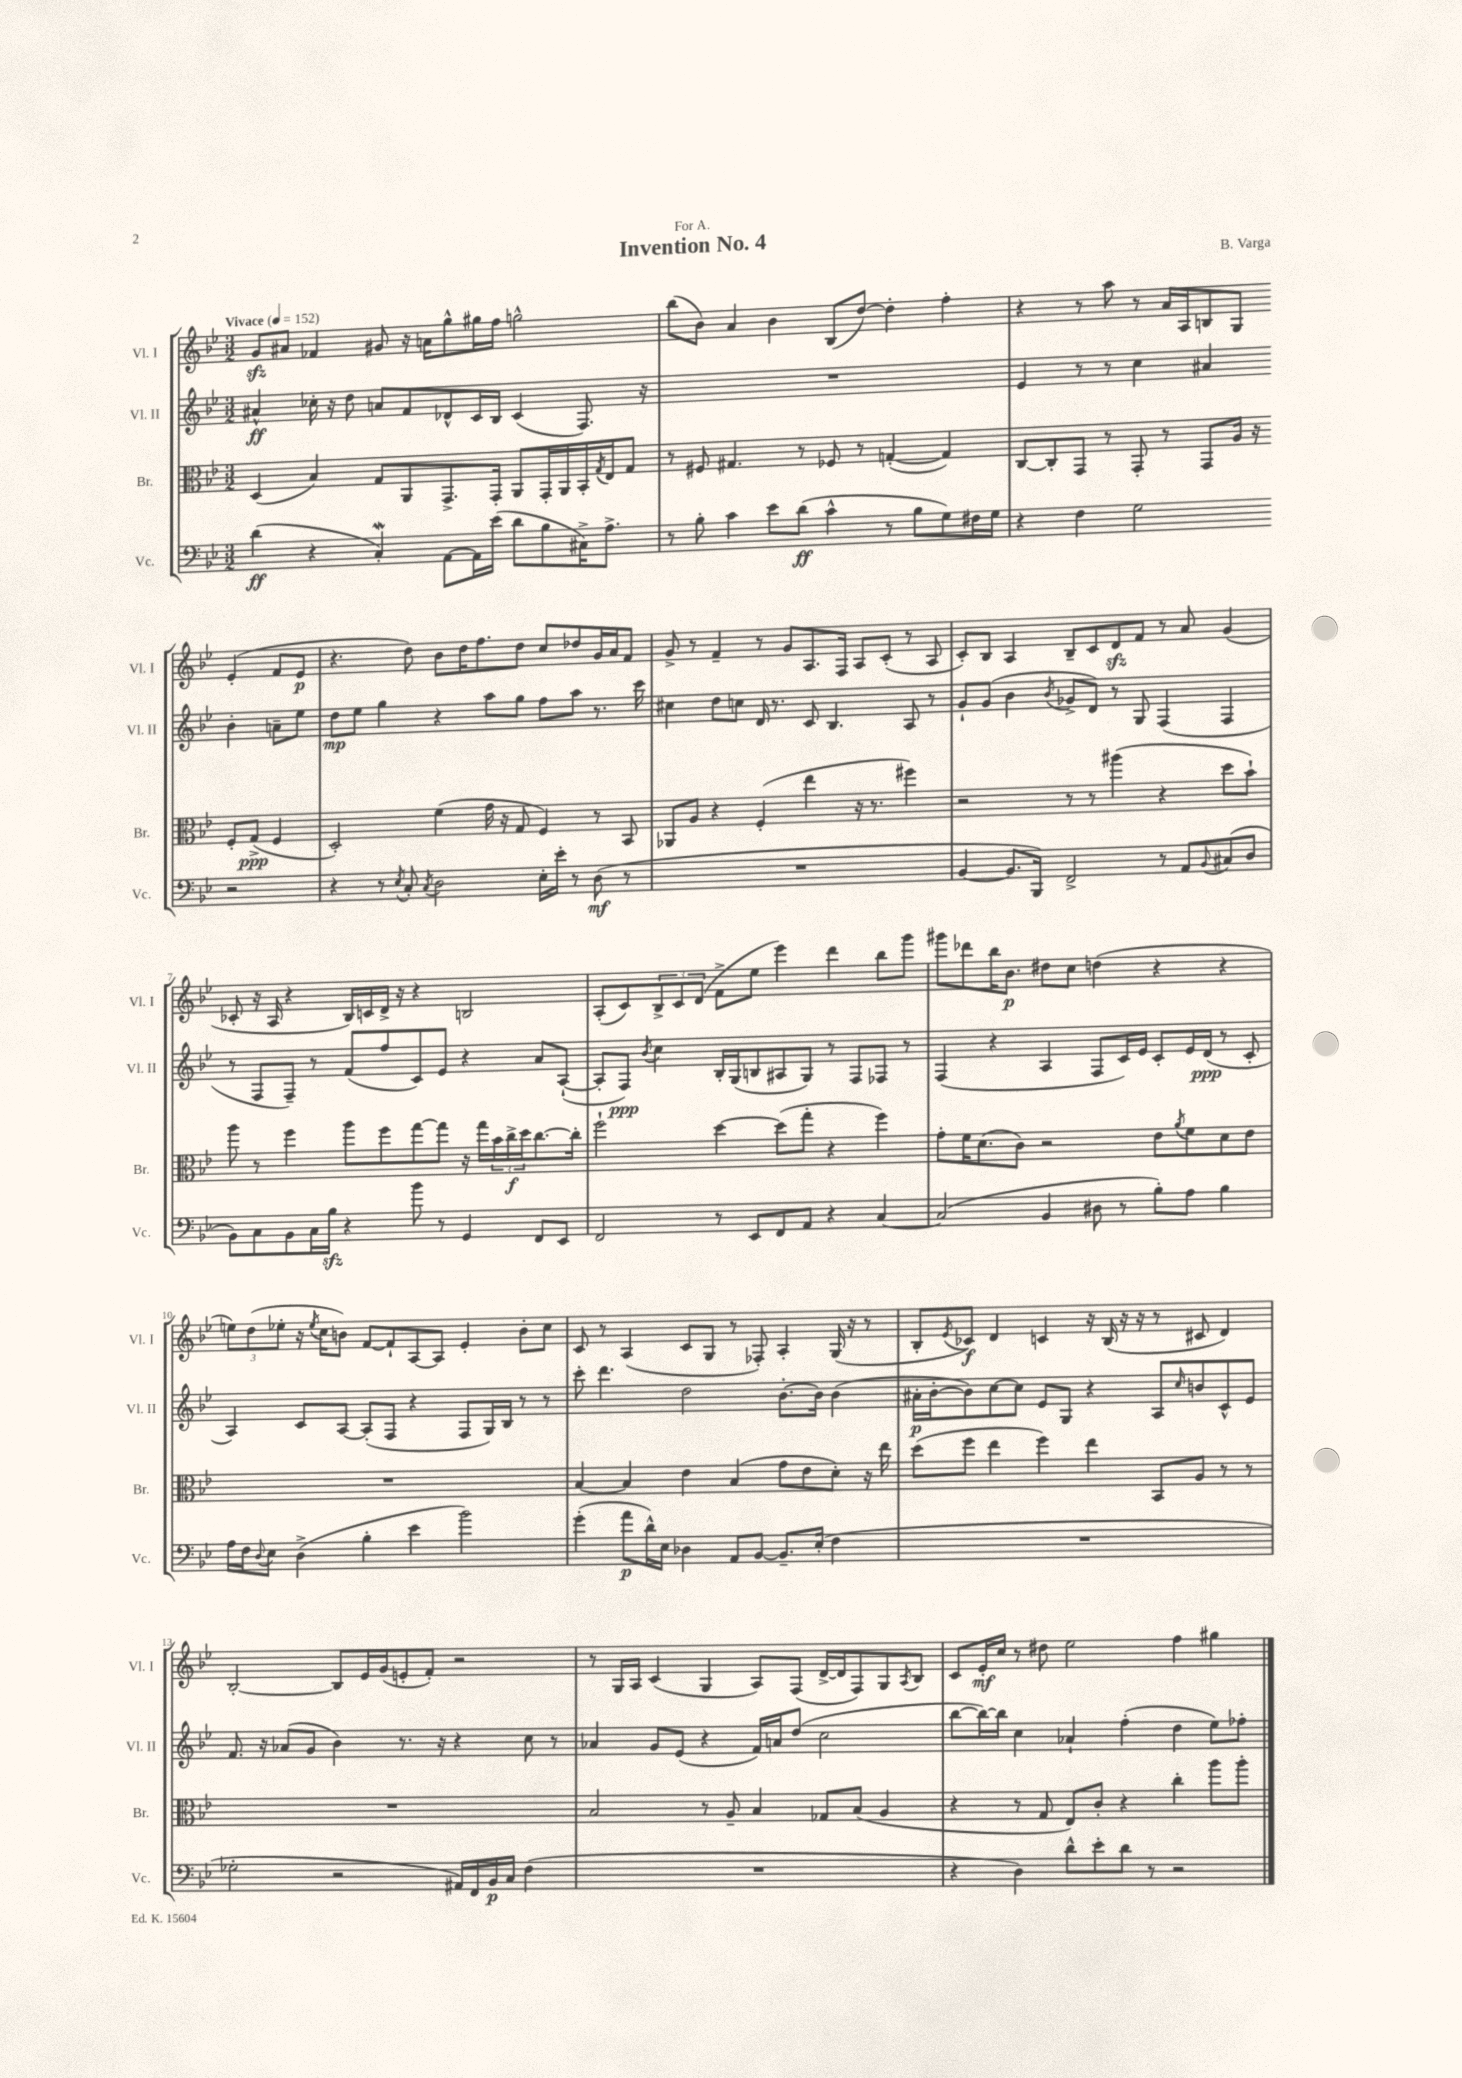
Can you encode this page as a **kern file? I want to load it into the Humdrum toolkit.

**kern	**kern	**kern	**kern
*staff4	*staff3	*staff2	*staff1
*clefF4	*clefC3	*clefG2	*clefG2
*k[b-e-]	*k[b-e-]	*k[b-e-]	*k[b-e-]
*M3/2	*M3/2	*M3/2	*M3/2
*MM152	*MM152	*MM152	*MM152
(4d	(4D	4a#^^	8g
.	.	.	8a#
4r	4B-)	16cc-'	4f-
.	.	16r	.
.	.	8dd	.
4C')	8G	8a	8g#
.	8AA	8f	16r
.	.	.	16a
[8AA	8.GG^	8d-^^	8gg^^
16AA]	.	16c	16gg#
(16e-	16GG'	16B-	16ff
8d	8AA	(4c	2gg^^
8B-	16GG'	.	.
.	16AA	.	.
16C#^)	16BB-'	8.F)	.
.	8qG	.	.
8.A^	16E-	.	.
.	8G	.	.
.	.	16r	.
=	=	=	=
8r	8r	1.r	(8bb-
8B-'	8F#	.	8b-)
4c	4.G#	.	4a
8e-	.	.	4b-
(8d	8r	.	.
4c^^	8F-	.	(8B-
.	8r	.	[8dd)
8r	([4G'	.	4dd']
8B-	.	.	.
8G)	4G])	.	4ff'
16F#	.	.	.
16G	.	.	.
=	=	=	=
4r	[8C	4e-	4r
.	8C']	.	.
4F	8GG	8r	8r
.	8r	8r	8aa
2G	8GG'	4cc	8r
.	8r	.	16a
.	.	.	16A
.	8GG	4a#	8B
.	16A	.	8G
.	16r	.	.
2r	8F'	4b-'	(4e-'
.	(8G^	.	.
.	4F	8a~	8f
.	.	8ee-	8e-
=	=	=	=
4r	2D')	8dd	4.r
.	.	8ee-	.
8r	.	4gg	.
8qE-	.	.	.
8C'	.	.	8dd)
8qC	.	.	.
2D	(4f	4r	8b-
.	.	.	16dd
.	.	.	8.ff
.	16g	8aa	.
.	16r	.	.
.	8G	8gg	8dd
16E-'	4F)	8ff	8cc
16e-'	.	.	.
8r	.	8aa	8dd-
(8D	8r	8.r	16g
.	.	.	16a
8r	8BB-	.	8f
.	.	16ccc	.
=	=	=	=
1.r	8AA-	4cc#	8g^
.	8A	.	8r
.	4r	8dd	4f~
.	.	8cc	.
.	(4F'	16d	8r
.	.	8.r	.
.	.	.	8g
.	4ee-	8c	8.A
.	.	4.B-	.
.	.	.	16F
.	16r	.	8A
.	8.r	.	.
.	.	.	(8c'
.	4ff#)	8A	8r
.	.	8r	8A
=	=	=	=
[4BB-	2r	8g`	8c')
.	.	(8g	8B-
8.BB-]	.	4b-	4A
16BBB-)	.	.	.
.	.	8qb-	.
2FF^	8r	8g-^	8B-~
.	8r	8d)	8c
.	(4aa#	8r	8d
.	.	8G	8f
8r	4r	(4F	8r
8AA	.	.	8a
8qqBB-	.	.	.
(8C#	8dd	4F	(4g
8D	8b-`)	.	.
=	=	=	=
8BB-)	8aa	8r	8c-'
8C	8r	8F	16r
.	.	.	16A
8BB-	4ff	8F~)	4r
16C	.	8r	.
16B-	.	.	.
4r	8aa	(8f	16B-)
.	.	.	16c
.	8ff	8ff	16d^
.	.	.	16r
8b-	[8gg	8c)	4r
8r	8gg]	8e-	.
4GG	16r	4r	2B
.	16gg	.	.
.	24b-	.	.
.	24cc^	.	.
.	24dd	.	.
8FF	[8.cc	8a	.
8EE-	.	([8A`	.
.	16cc']	.	.
=	=	=	=
2FF	2ff`	8A']	(8A'
.	.	8F)	8c)
.	.	8qb-	.
.	.	4cc	12B-^
.	.	.	12c
.	.	.	(12d
8r	[4dd	16B-'	8f^
.	.	(16G	.
8EE-	.	8B	8ee-
8FF	(8dd]	8A#	4eee-)
8AA	8gg'	8G)	.
4r	4r	8r	4ddd
.	.	8F	.
[4C	4ff)	8F-	8bb-
.	.	8r	8ggg
=	=	=	=
(2C]	8g'	(4F	8ggg#
.	16f	.	8ddd-
.	(8.d	.	.
.	.	4r	16bb-
.	.	.	8.b-
.	8c)	.	.
4BB-	2r	4A	8dd#
.	.	.	8cc
8D#	.	8F	(4dd
8r	.	16c)	.
.	.	16e-	.
8B-')	8e-	8c'	4r
.	8qa	.	.
8A	8f	16e-	.
.	.	(16d	.
4B-	8d	8r	4r
.	8e-	8c'	.
=	=	=	=
16A	1.r	4A)	12ee)
16F	.	.	.
.	.	.	(12dd
8qqD	.	.	.
8E-	.	.	.
.	.	.	12ee-'
(4D^	.	8c	16r
.	.	.	8qee-
.	.	.	16cc
.	.	[8A	8b)
4B-'	.	(8A']	[8f
.	.	8F	8f`]
4e-	.	4r	[8A
.	.	.	8A]
2b-)	.	8F	4e-'
.	.	16G)	.
.	.	16B-	.
.	.	8r	8b'
.	.	8r	8cc
=	=	=	=
(4g'	[4B-	8ccc'	8c
.	.	4.ddd	8r
8a	4B-]	.	(4A
16d^^)	.	.	.
16E-	.	.	.
4D-	4e-	2dd	8c
.	.	.	8G
8AA	(4B-	.	8r
[8BB-	.	.	8F-')
8.BB-~]	8g	[8.b-'	4A'
.	8e-	.	.
(16E-'	.	16b-]	.
4F	8d')	(4b-	(16G
.	.	.	16r
.	16r	.	8r
.	16ee-	.	.
=	=	=	=
1.r	(8dd	16a#'	8B-'
.	.	[16b-'	.
.	.	.	8qe-
.	8ff	8b-])	8c-)
.	4ee-	[8cc	4d
.	.	8cc]	.
.	4ff)	8e-	4c
.	.	8G	.
.	4ee-	4r	16r
.	.	.	(16B-
.	.	.	16r
.	.	.	16r
.	8BB-	8A	8r
.	.	16qqcc	.
.	8A	8b	8c#
.	8r	8c^^	4d)
.	8r	8e-	.
=	=	=	=
2G-'	1.r	8.f	[2B-'
.	.	16r	.
.	.	(8a-	.
.	.	8g	.
2r	.	4b-)	8B-]
.	.	.	16e-
.	.	.	(16g
.	.	8.r	8e'
.	.	.	8f')
.	.	16r	.
16AA#)	.	4r	2r
16FF	.	.	.
16BB-	.	.	.
16C	.	.	.
(4F	.	8cc	.
.	.	8r	.
=	=	=	=
1.r	2B-	4a-	8r
.	.	.	16G
.	.	.	16A
.	.	8g	(4c
.	.	(8e-	.
.	8r	4r	4G
.	8A~	.	.
.	4B-	16f)	8A)
.	.	16a	.
.	.	(8dd	(8F
.	8G-	2cc	[16d^
.	.	.	16d]
.	(8B-	.	8F)
.	4A	.	8G
.	.	.	8qA
.	.	.	8B-
=	=	=	=
4r	4r	[8bb-	8c
.	.	16bb-_)	16e-'
.	.	16bb-]	16cc
4D)	8r	4cc	8r
.	8G	.	8dd#
8d^^	8E-)	4a-`	2ee-
8e-'	8c'	.	.
8d	4r	(4ff'	.
8r	.	.	.
2r	4cc'	4dd	4ff
.	8aa	8ee-)	4gg#
.	8aa'	8ff-'	.
==	==	==	==
*-	*-	*-	*-
